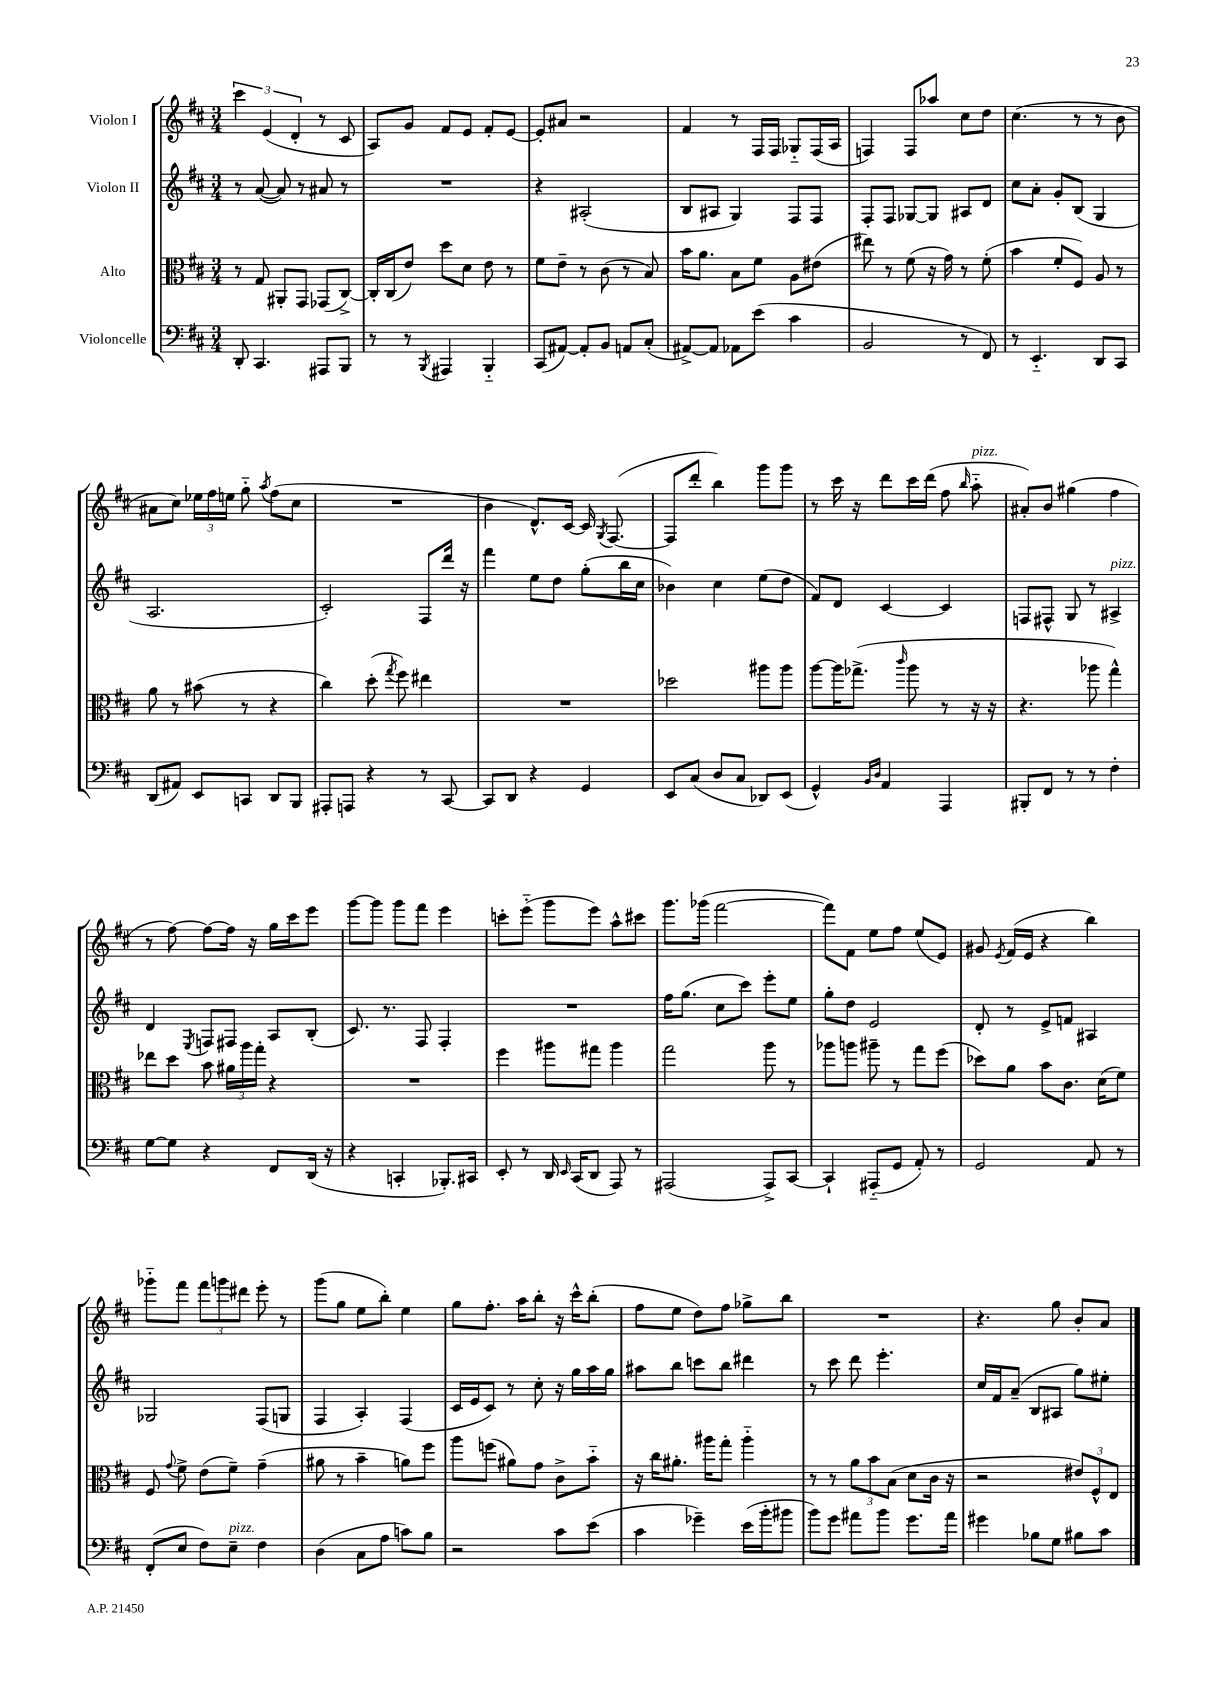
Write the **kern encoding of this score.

**kern	**kern	**kern	**kern
*staff4	*staff3	*staff2	*staff1
*clefF4	*clefC3	*clefG2	*clefG2
*k[f#c#]	*k[f#c#]	*k[f#c#]	*k[f#c#]
*M3/4	*M3/4	*M3/4	*M3/4
8DD'/	8r	8r	6ccc#\
4.CC#/	8G/	([8a/	.
.	.	.	(6e/
.	8AA#'/L	8a/])	.
.	.	.	6d'/
.	8GG/J	8r	.
8AAA#/L	(8GG-/L	8a#/	8r
8BBB/J	[8C#^/J)	8r	8c#/
=	=	=	=
8r	16C#'/]LL	2.r	8A/L)
.	(16C#/J	.	.
8r	8e/J)	.	8g/J
8qBBB/	.	.	.
4AAA#/	8dd\L	.	8f#/L
.	8d\J	.	8e/J
4BBB'~/	8e\	.	8f#'/L
.	8r	.	[8e/J
=	=	=	=
(8CC#/L	8f#\L	4r	8e'/]L
[8AA#/J)	8e~\J	.	8a#/J
8AA#'/]L	8r	(2A#'/	2r
8BB/J	(8c#\	.	.
8AA/L	8r	.	.
(8C#'/J	8B/)	.	.
=	=	=	=
[8AA#^/L)	16b\LK	8B/L	4f#/
.	8.a\J	.	.
8AA#/]J	.	8A#/J	.
8AA-\L	8B\L	4G/)	8r
(8e\J	8f#\J	.	16F#/LL
.	.	.	16F#/JJ
4c#\	8A\L	8F#/L	8G-'~/L
.	(8e#\J	8F#/J	(16F#/L
.	.	.	16A/JJ
=	=	=	=
2BB/	8ee#\)	8F#'/L	4F/)
.	8r	8F#/J	.
.	(8f#\	[8G-/L	8F/L
.	16r	8G-/]J	8aa-/J
.	16g\)	.	.
8r	8r	8A#/L	8cc#\L
8FF#/)	(8f#'\	8d/J	8dd\J
=	=	=	=
8r	4b\	8cc#\L	(4.cc#\
4.EE'~/	.	8a'\J	.
.	8f#'/L	8g'/L	.
.	8F#/J)	(8B/J	8r
8DD/L	8A/	4G/	8r
8CC#/J	8r	.	8b\
=	=	=	=
(8DD/L	8a\	2.A/	8a#\L
8AA#/J)	8r	.	8cc#\J)
8EE/L	(8b#\	.	24ee-\LL
.	.	.	24ff#\
.	.	.	24ee\JJ
8CC/J	8r	.	8gg'~\
.	.	.	8qaa/
8DD/L	4r	.	(8ff#\L
8BBB/J	.	.	8cc#\J
=	=	=	=
8AAA#'/L	4cc#\)	2c#'/)	2.r
8AAA/J	.	.	.
4r	(8dd'\	.	.
.	8qgg/	.	.
.	8ff#\)	.	.
8r	4ee#\	8F#/L	.
[8CC#/	.	16ddd/Jk	.
.	.	16r	.
=	=	=	=
8CC#/]L	2.r	4fff#\	4b\
8DD/J	.	.	.
4r	.	8ee\L	8.d^^/L)
.	.	8dd\J	.
.	.	.	[16c#/Jk
4GG/	.	(8gg'\L	16c#/]
.	.	.	8qG/
.	.	.	([8.F#/
.	.	16bb\L	.
.	.	16cc#\JJ	.
=	=	=	=
8EE/L	2dd-\	4b-\)	8F#/]L
(8C#/J	.	.	8ddd'/J
8D/L	.	4cc#\	4bb\)
8C#/J	.	.	.
8DD-/L)	8aa#\L	(8ee\L	8ggg\L
(8EE/J	8aa#\J	8dd\J	8ggg\J
=	=	=	=
4GG^^/)	[8aa\L	8f#/L)	8r
.	16aa\]K	8d/J	16ccc#\
.	(8.gg-^\J	.	16r
16qqBB/LL	.	.	.
16qqD/JJ	.	.	.
4AA/	.	[4c#/	8ddd\L
.	16qqccc#/	.	.
.	8aa\	.	16ccc#\L
.	.	.	(16ddd\JJ
4AAA/	8r	4c#/]	8ff#\
.	.	.	16qqbb/
.	16r	.	8aa'~\
.	16r	.	.
=	=	=	=
8BBB#'/L	4.r	8F/L	8a#'/L)
8FF#/J	.	8F#^^/J	8b/J
8r	.	8G/	(4gg#\
8r	8aa-\	8r	.
4F#'\	4gg^^\)	4A#^/	4ff#\
=	=	=	=
[8G\L	8ee-\L	4d/	8r
8G\]J	8dd\J	.	[8ff#\)
.	.	8qE/	.
4r	8b\	8F/L	8ff#\_L
.	24a#\LL	8F#/J	16ff#\]Jk
.	24aa\	.	.
.	.	.	16r
.	24gg'\JJ	.	.
8FF#/L	4r	8A/L	16gg\LL
.	.	.	16ccc#\J
(16DD/Jk	.	(8B'/J	8eee\J
16r	.	.	.
=	=	=	=
4r	2.r	8.c#/)	[8ggg\L
.	.	.	8ggg\]J
.	.	8.r	.
4CC'/	.	.	8ggg\L
.	.	8F#/	8fff#\J
8.BBB-'/L)	.	4F#'/	4eee\
16CC#/Jk	.	.	.
=	=	=	=
8EE'/	4ff#\	2.r	8ccc'\L
8r	.	.	(8eee'~\J
16DD/	8aa#\L	.	8ggg\L
16qqEE/	.	.	.
(16CC#/LK	.	.	.
8DD/J	8gg#\J	.	8eee\J)
8AAA/)	4aa#\	.	8aa^^\L
8r	.	.	8ccc#\J
=	=	=	=
(2AAA#/	2gg\	16ff#\LK	8.ggg\L
.	.	(8.gg\J	.
.	.	.	(16ggg-\Jk
.	.	8cc#\L	[2fff#\
.	.	8ccc#\J)	.
8AAA#^/L)	8aa\	8eee'\L	.
[8CC#/J	8r	8ee\J	.
=	=	=	=
4CC#`/]	8aa-\L	8gg'\L	8fff#\]L)
.	8aa\J	8dd\J	8f#\J
(8AAA#'~/L	8aa#~\	2e/	8ee\L
8GG/J	8r	.	8ff#\J
8AA'/)	8gg\L	.	(8ee/L
8r	(8ff#\J	.	8e/J)
=	=	=	=
2GG/	8dd-\L)	8d'/	8g#/
.	.	.	8qe/
.	8a\J	8r	(16f#/LL
.	.	.	16e/JJ
.	8b\L	8e^/L	4r
.	8.c#\J	8f/J	.
8AA/	.	4A#/	4bb\)
.	(16d\LK	.	.
8r	8f#\J)	.	.
=	=	=	=
(8FF#'/L	8F#/	2G-/	8ggg-'~\L
.	8qqg/	.	.
8E/J	8f#^\	.	8fff#\J
8F#\L)	(8e\L	.	12fff#\L
.	.	.	12ggg\
8E~\J	8f#~\J)	.	.
.	.	.	12ddd#\J
4F#\	(4g~\	(8F#/L	8eee'\
.	.	8G/J	8r
=	=	=	=
(4D\	8a#\	4F#/	(8ggg\L
.	8r	.	8gg\J
8C#\L	4b~\	4A'/)	8ee\L
8A\J	.	.	8bb'\J)
8c\L)	8a\L)	(4F#/	4ee\
8B\J	8ff#\J	.	.
=	=	=	=
2r	8aa\L	16c#/LL	8gg\L
.	.	16e/J	.
.	(8ff\J	8c#/J)	8.ff#'\J
.	8a#\L)	8r	.
.	.	.	16aa\LK
.	8g\J	8cc#'\	8bb'\J
8c#\L	8c#^\L	16r	16r
.	.	16gg\LL	16ccc#^^\LK
(8e\J	8b'~\J	16aa\	(8bb'\J
.	.	16gg\JJ	.
=	=	=	=
4c#\	16r	8aa#\L	8ff#\L
.	16cc#\LK	.	.
.	8.a#'\J	8bb\J	8ee\J
4g-~\)	.	8ccc\L	8dd\L)
.	16aa#\LK	.	.
.	8gg'\J	8bb\J	8ff#\J
(16e\LL	4aa#'~\	4ddd#\	8gg-^\L
16b'\J	.	.	.
8b#\J	.	.	8bb\J
=	=	=	=
8b\L)	8r	8r	2.r
8g\J	8r	8ccc#\	.
8a#\L	12a\L	8ddd\	.
.	12b\	.	.
8b\J	.	4.eee'\	.
.	(12B\J	.	.
8.g\L	8d\L	.	.
.	16c#\Jk	.	.
16a#\Jk	16r	.	.
=	=	=	=
4g#\	2r	16cc#/LL	4.r
.	.	16f#/J	.
.	.	(8a~/J	.
8B-\L	.	8B/L	.
8G\J	.	8A#/J	8gg\
8B#\L	12e#/L)	8gg\L)	8b'/L
.	12F#^^/	.	.
8c#\J	.	8ee#'\J	8a/J
.	12E/J	.	.
==	==	==	==
*-	*-	*-	*-
